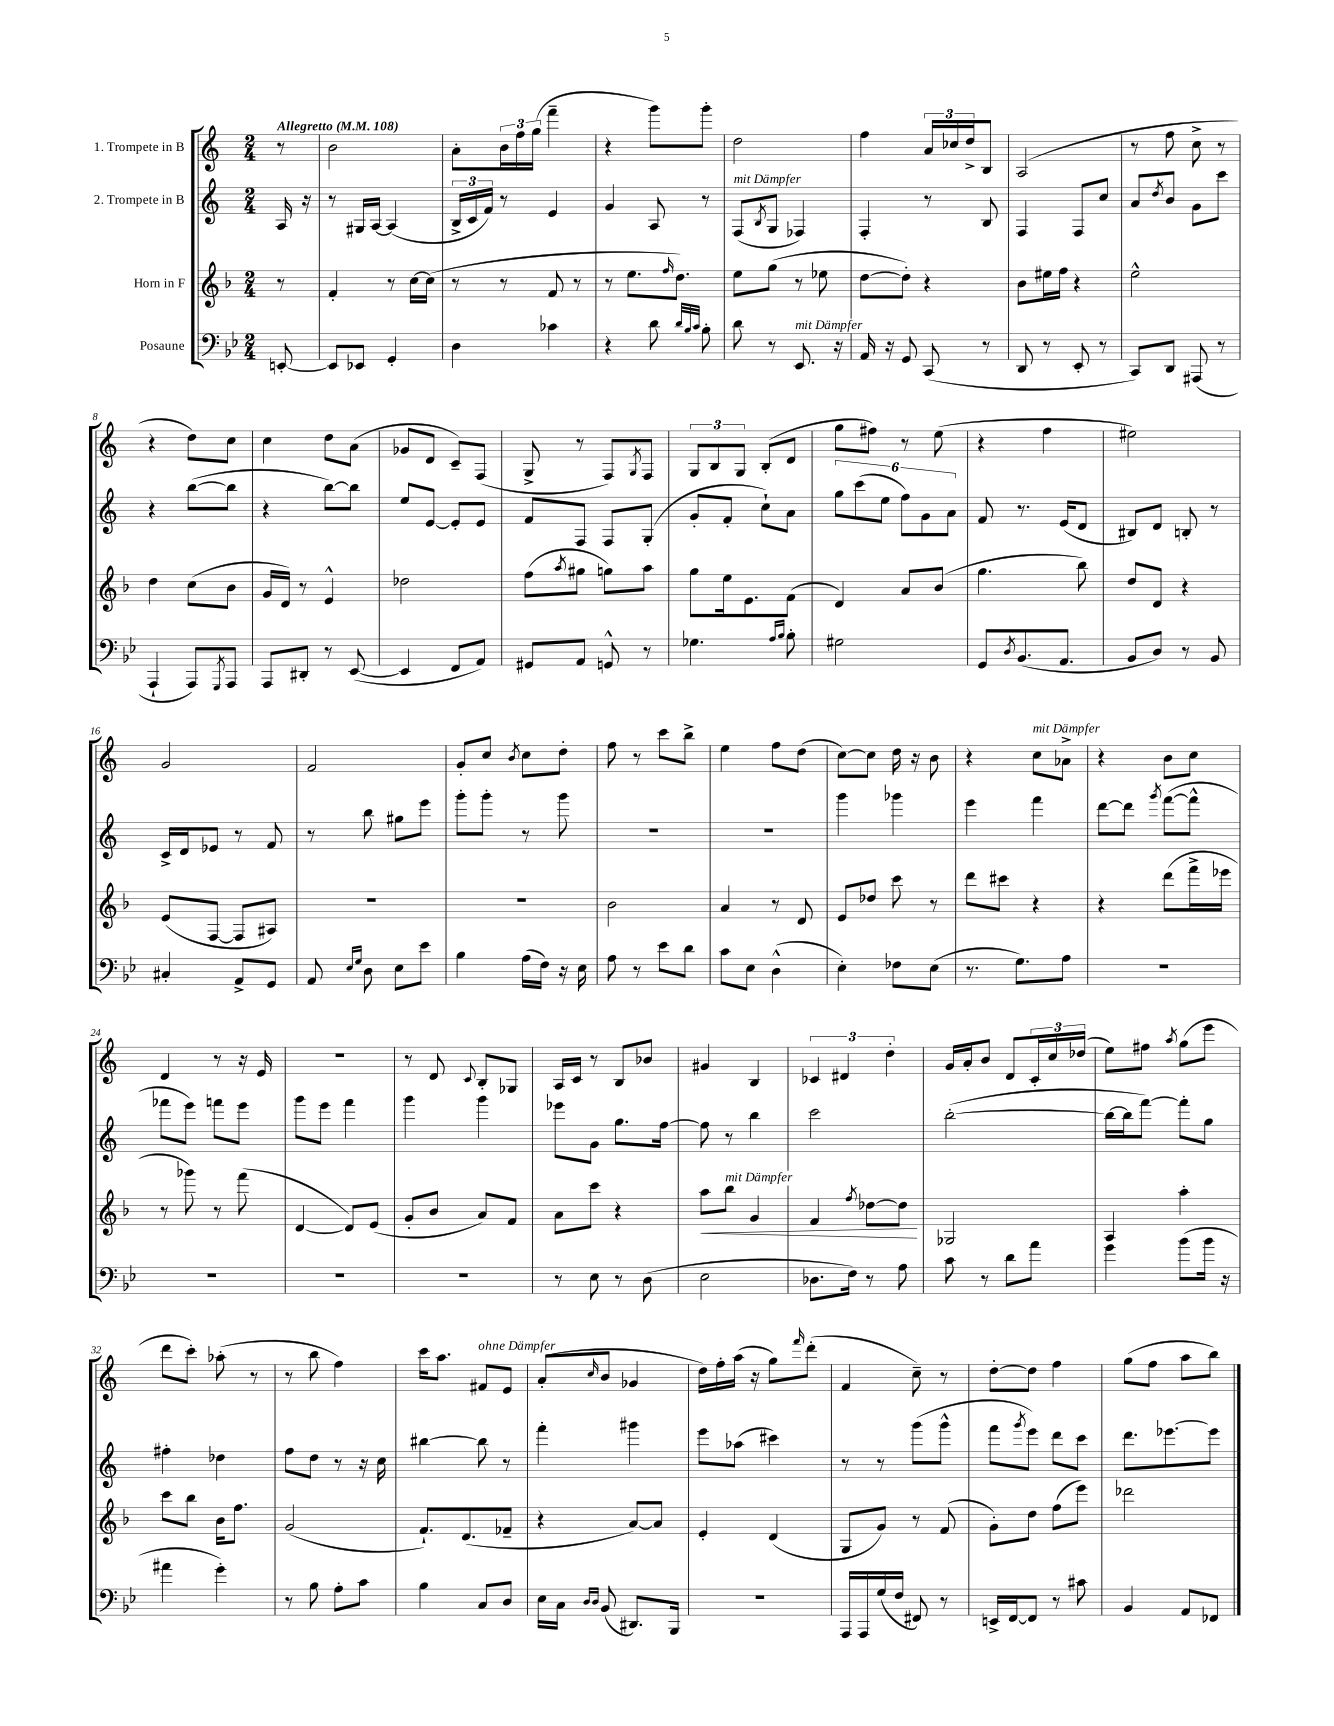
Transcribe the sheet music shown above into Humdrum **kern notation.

**kern	**kern	**dynam	**kern	**kern
*part4	*part3	*part3	*part2	*part1
*staff4	*staff3	*staff3	*staff2	*staff1
*I"Posaune	*I"Horn in F	*	*I"2. Trompete in B	*I"1. Trompete in B
*clefF4	*clefG2	*	*clefG2	*clefG2
*k[b-e-]	*k[b-]	*	*k[]	*k[]
*M2/4	*M2/4	*	*M2/4	*M2/4
*MM108	*MM108	*	*MM108	*MM108
=	=	=	=	=
!	!	!	!	!LO:TX:a:B:t=Allegretto
[8EEn'/	8r	.	16A/	8r
.	.	.	16r	.
=1	=1	=1	=1	=1
8EE/L]	4f'/	.	8r	2b\
8EE-X/J	.	.	16G#X/LL	.
.	.	.	[16A/JJ	.
4GG'/	8r	.	(4A/]	.
.	[16cc\LL	.	.	.
.	(16cc\JJ]	.	.	.
=2	=2	=2	=2	=2
4D\	8r	.	24B^/LL	8a'\L
.	.	.	24c/	.
.	.	.	24f/JJ)	.
.	8r	.	8r	24b\L
.	.	.	.	24ff\
.	.	.	.	(24gg\JJ
4c-X\	8f/	.	4e/	4fff~\
.	8r	.	.	.
=3	=3	=3	=3	=3
4r	8r	.	4g/	4r
.	8.ee\L	.	.	.
8d\	.	.	8A/	8ggg\L)
.	16qqff/	.	.	.
.	8.dd\J)	.	.	.
32qqd/LLL	.	.	.	.
32qqB-/	.	.	.	.
32qqc/JJJ	.	.	.	.
8B-'\	.	.	8r	8ggg'\J
=4	=4	=4	=4	=4
!	!	!	!LO:TX:a:i:t=mit Dämpfer	!
8d\	8ee\L	.	(8F/L	2dd\
.	.	.	8qB/	.
8r	(8gg\J	.	8G/J	.
!LO:TX:a:i:t=mit Dämpfer	!	!	!	!
8.EE-/	8r	.	4F-X/)	.
.	8ee-X\	.	.	.
16r	.	.	.	.
=5	=5	=5	=5	=5
16AA/	[8dd\L	.	4F'/	4ff\
16r	.	.	.	.
8GG/	8dd'\J])	.	.	.
(8CC/	4r	.	8r	24a/LL
.	.	.	.	24cc-X/
.	.	.	.	24dd^/J
8r	.	.	8B/	8B/J
=6	=6	=6	=6	=6
8DD/	8b-\L	.	4F/	(2A/
8r	16ee#X\L	.	.	.
.	16ff\JJ	.	.	.
8EE-'/	4r	.	8F/L	.
8r	.	.	8cc/J	.
=7	=7	=7	=7	=7
8CC/L)	2ee^^\	.	8a/L	8r
.	.	.	8qdd/	.
8DD/J	.	.	8b/J	8ff\
(8AAA#X/	.	.	8g\L	8cc^\
8r	.	.	8ccc\J	8r
!!LO:LB:g=z
=8	=8	=8	=8	=8
4AAA`/	4dd\	.	4r	4r
8AAA/L)	(8cc\L	.	([8bb\L	8dd\L)
8qGGG/	.	.	.	.
8AAA/J	8b-\J	.	8bb\J]	8cc\J
=9	=9	=9	=9	=9
8AAA/L	16g/LL	.	4r	4cc\
.	16d/JJ)	.	.	.
8DD#X'/J	8r	.	.	.
8r	4e^^/	.	[8bb\L)	8dd\L
([8EE-/	.	.	8bb\J]	(8a\J
=10	=10	=10	=10	=10
4EE-/]	2dd-X\	.	8ee/L	8g-X/L
.	.	.	[8e/J	8d/J
8FF/L	.	.	8e'/L]	8c~/L)
8AA/J)	.	.	8e/J	(8F/J
=11	=11	=11	=11	=11
8GG#X/L	(8ff\L	.	8f/L	8G^/
.	8qaa/	.	.	.
8AA/J	8gg#X\J	.	8F/J	8r
8GGn^^/	8ggn\L)	.	8F/L	8F/L)
.	.	.	.	8qG/
8r	8aa\J	.	(8G'/J	8F/J
=12	=12	=12	=12	=12
4.G-X\	8gg\L	.	8g'/L	12G/L
.	.	.	.	12B/
.	16ee\k	.	8f'/J	.
.	.	.	.	12G/J
.	8.e\	.	.	.
.	.	.	8cc`\L)	(8B'/L
16qqA/LL	.	.	.	.
16qqB-/JJ	.	.	.	.
8B-'\	(8f\J	.	8a\J	8d/J
=13	=13	=13	=13	=13
2G#X\	4d/)	.	12gg\L	8gg\L
.	.	.	(12ccc\	.
.	.	.	.	8ff#X\J)
.	.	.	12ee\J	.
.	8a/L	.	12ff\L)	8r
.	.	.	12g\	.
.	(8b-/J	.	.	(8ee\
.	.	.	12a\J	.
=14	=14	=14	=14	=14
8GG/L	4.gg\	.	8f/	4r
8qD/	.	.	.	.
(8.BB-/	.	.	8.r	.
.	.	.	.	4ff\
8.AA/J	.	.	(16e/KL	.
.	8bb-\)	.	8d/J	.
=15	=15	=15	=15	=15
8BB-/L	8dd/L	.	8B#X/L)	2ee#X\)
8D/J)	8d/J	.	8d/J	.
8r	4r	.	8Bn'/	.
8BB-/	.	.	8r	.
!!LO:LB:g=z
=16	=16	=16	=16	=16
4C#X'/	(8e/L	.	16c^/LL	2g/
.	.	.	16d/J	.
.	[8F/J	.	8e-X/J	.
8AA^/L	8F/L]	.	8r	.
8GG/J	8A#X/J)	.	8f/	.
=17	=17	=17	=17	=17
8AA/	2r	.	8r	2f/
16qqE-/LL	.	.	.	.
16qqG/JJ	.	.	.	.
8D\	.	.	8bb\	.
8E-\L	.	.	8gg#X\L	.
8e-\J	.	.	8eee\J	.
=18	=18	=18	=18	=18
4B-\	2r	.	8ggg'\L	8g'/L
.	.	.	8ggg'\J	8cc/J
.	.	.	.	8qb/
(16A\LL	.	.	8r	8cc\L
16F\JJ)	.	.	.	.
16r	.	.	8ggg\	8dd'\J
16E-\	.	.	.	.
=19	=19	=19	=19	=19
8A\	2b-\	.	2r	8ff\
8r	.	.	.	8r
8e-\L	.	.	.	8ccc\L
8d\J	.	.	.	8bb^\J
=20	=20	=20	=20	=20
8c\L	4a/	.	2r	4ee\
8E-\J	.	.	.	.
(4D^^\	8r	.	.	8ff\L
.	8d/	.	.	(8dd\J
=21	=21	=21	=21	=21
4E-'\)	8e/L	.	4ggg\	[8cc\L)
.	8dd-X/J	.	.	8cc\J]
8F-X\L	8ccc\	.	4ggg-X\	16dd\
.	.	.	.	16r
(8E-\J	8r	.	.	8b\
=22	=22	=22	=22	=22
8.r	8ddd\L	.	4eee\	4r
.	8ccc#X\J	.	.	.
8.G\L)	.	.	.	.
!	!	!	!	!LO:TX:a:i:t=mit Dämpfer
.	4r	.	4fff\	8cc\L
8A\J	.	.	.	8a-X^\J
=23	=23	=23	=23	=23
2r	4r	.	[8ddd\L	4r
.	.	.	8ddd\J]	.
.	.	.	8qggg/	.
.	(8ddd\L	.	([8fff\L	8b\L
.	16fff^\L	.	8fff^^\J]	8cc\J
.	16eee-X\JJ	.	.	.
!!LO:LB:g=z
=24	=24	=24	=24	=24
2r	8r	.	8fff-X\L	4d/
.	8ggg-X\)	.	8eee\J)	.
.	8r	.	8fffn\L	8r
.	(8fff\	.	8eee\J	16r
.	.	.	.	16e/
=25	=25	=25	=25	=25
2r	[4d/	.	8ggg\L	2r
.	.	.	8eee\J	.
.	8d/L])	.	4fff\	.
.	(8e/J	.	.	.
=26	=26	=26	=26	=26
2r	8g'/L	.	4ggg\	8r
.	8b-/J	.	.	8d/
.	.	.	.	8qqc/
.	8a/L)	.	4ggg\	8B'/L
.	8f/J	.	.	8G-X/J
=27	=27	=27	=27	=27
8r	8a\L	.	8eee-X\L	16A/LL
.	.	.	.	16c/JJ
8E-\	8ccc\J	.	8g\J	8r
8r	4r	.	8.gg\L	8B/L
(8D\	.	.	.	8b-X/J
.	.	.	[16ff\Jk	.
=28	=28	=28	=28	=28
!	!	!LO:HP:b	!	!
2E-\	8aa\L	<	8ff\]	4g#X/
!	!LO:TX:a:i:t=mit Dämpfer	!	!	!
.	8bb-\J	.	8r	.
.	4g/	.	4bb\	4B/
=29	=29	=29	=29	=29
8.D-X\L	4f/	.	2ccc\	6c-X/
.	.	.	.	6d#X/
16F\Jk)	.	.	.	.
.	8qff/	.	.	.
8r	[8dd-X\L	.	.	.
.	.	.	.	6dd'\
8A\	8dd-\J]	.	.	.
.	.	[	.	.
=30	=30	=30	=30	=30
8c\	2G-X/	.	([2bb'\	16g/LL
.	.	.	.	16a'/J
8r	.	.	.	8b/J
8d\L	.	.	.	8d/L
8a\J	.	.	.	24c'/L
.	.	.	.	24cc/
.	.	.	.	(24dd-X/JJ
=31	=31	=31	=31	=31
4g\	4A/	.	16bb\LL_	8ee\L)
.	.	.	16bb\J]	.
.	.	.	[8fff\J)	8ff#X\J
.	.	.	.	8qaa/
(8b-\L	4aa'\	.	8fff'\L]	(8gg\L
16b-\Jk	.	.	8gg\J	8eee\J
16r	.	.	.	.
!!LO:LB:g=z
=32	=32	=32	=32	=32
4a#X\	8ccc\L	.	4ff#X'\	8ddd\L
.	8bb-\J	.	.	8ccc'\J)
4g'\)	16b-\KL	.	4dd-X\	(8aa-X'\
.	8.ff\J	.	.	.
.	.	.	.	8r
=33	=33	=33	=33	=33
8r	(2g/	.	8ff\L	8r
8B-\	.	.	8dd\J	8bb\
8A'\L	.	.	8r	4ff\)
8c\J	.	.	16r	.
.	.	.	16cc\	.
=34	=34	=34	=34	=34
4B-\	8.f`/L)	.	[4bb#X\	16ccc\KL
.	.	.	.	8.aa\J
.	(8.d/	.	.	.
!	!	!	!	!LO:TX:a:i:t=ohne Dämpfer
8C/L	.	.	8bb#\]	8f#X/L
8D/J	8f-X~/J	.	8r	8e/J
=35	=35	=35	=35	=35
16E-\LL	4r	.	4fff'\	(8a'/L
16C\JJ	.	.	.	.
16qqD/LL	.	.	.	.
16qqD/JJ	.	.	.	16qqcc/
(8BB-/	.	.	.	8b/J
8.DD#X/L)	[8a/L)	.	4ggg#X\	4g-X/
.	8a/J]	.	.	.
16BBB-/Jk	.	.	.	.
=36	=36	=36	=36	=36
2r	4e'/	.	8eee\L	16dd\LL)
.	.	.	.	16ff'\
.	.	.	(8aa-X\J	(16aa\JJ
.	.	.	.	16r
.	(4d/	.	4ccc#X\)	8gg\L)
.	.	.	.	16qqfff/
.	.	.	.	(8ddd'\J
=37	=37	=37	=37	=37
16AAA/LL	8G/L	.	8r	4f/
16AAA/	.	.	.	.
(16G/	8g/J)	.	8r	.
16F/JJ	.	.	.	.
8FF#X/)	8r	.	(8ggg\L	8cc~\)
8r	(8f/	.	8ggg^^\J	8r
=38	=38	=38	=38	=38
16EEn^/LL	8g'\L)	.	8fff\L	[8dd'\L
[16FF/J	.	.	.	.
.	.	.	8qggg/	.
8FF/J]	8dd\J	.	8eee\J)	8dd\J]
8r	(8ff\L	.	8ddd\L	4ff\
8c#X\	8eee\J)	.	8ccc\J	.
=39	=39	=39	=39	=39
4BB-/	2ddd-X\	.	8.ddd\L	(8gg\L
.	.	.	.	8ff\J
.	.	.	[8.eee-X\	.
8AA/L	.	.	.	8aa\L
8FF-X/J	.	.	8eee-\J]	8bb\J)
==	==	==	==	==
*-	*-	*-	*-	*-
